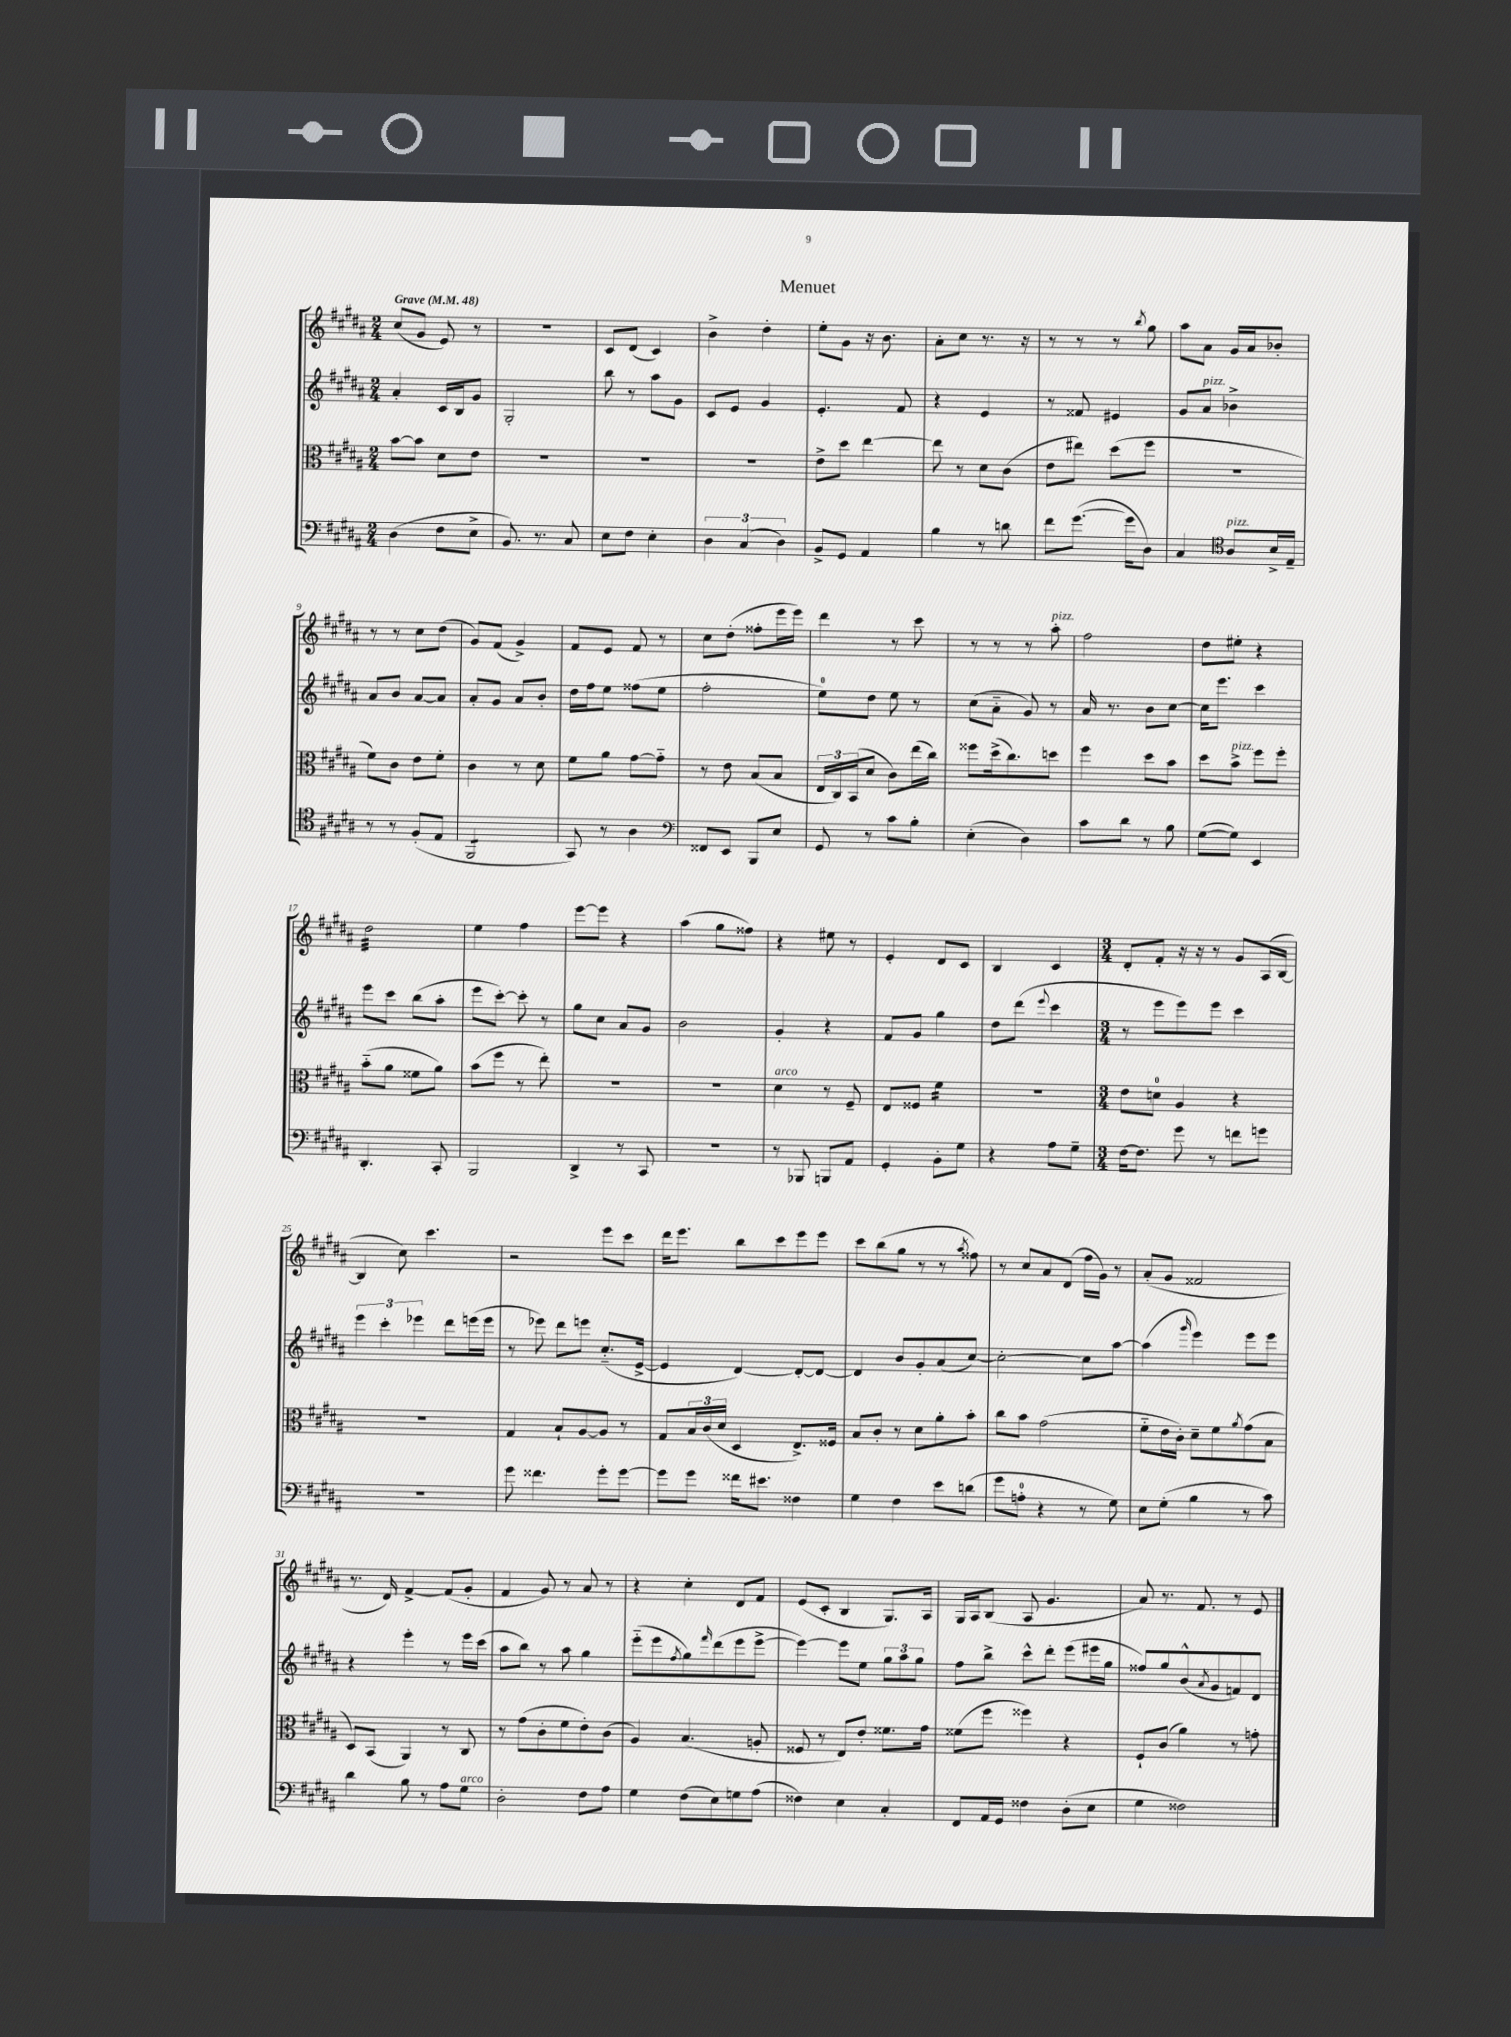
\header { title = "Menuet" }
<<
\new StaffGroup <<
\new Staff = "s0" {
    \clef treble \key b \major \numericTimeSignature \time 2/4 \tempo "Grave" 4 = 48
    cis''8( gis'8 e'8) r8 |
    r2 |
    cis'8 dis'8( cis'4) |
    b'4-> dis''4-. |
    e''8-. gis'8 r16 b'8. |
    ais'8-. cis''8 r8. r16 |
    r8 r8 r8 \acciaccatura { b''8 } gis''8 |
    ais''8 ais'8 gis'16 ais'16 bes'8-. |
    r8 r8 cis''8 dis''8( |
    gis'8) fis'8( gis'4->) |
    fis'8 e'8 fis'8 r8 |
    cis''8 dis''8-.( fisis''8-. e'''16 e'''16) |
    dis'''4 r8 cis'''8 |
    r8 r8 r8 ais''8-.^\markup { \italic "pizz." } |
    fis''2 |
    dis''8 eis''8-. r4 |
    dis''2:32 |
    e''4 fis''4 |
    e'''8~ e'''8 r4 |
    ais''4( gis''8 fisis''8) |
    r4 eis''8 r8 |
    e'4-. dis'8 cis'8 |
    b4 cis'4 |
    \numericTimeSignature \time 3/4 dis'8-. fis'8-. r16 r16 r8 gis'8 ais16( b16~ |
    b4 cis''8) cis'''4. |
    r2 e'''8 cis'''8 |
    dis'''16 e'''8. b''8 cis'''8 e'''8 e'''8 |
    cis'''8 b''8( gis''8 r8 r8 \acciaccatura { ais''8 } fisis''8) |
    r8 cis''8 ais'8 dis'8( fis''16 gis'16) r8 |
    ais'8-.( gis'8 fisis'2 |
    r8. dis'16) fis'4~-> fis'8( gis'8-. |
    fis'4 gis'8) r8 ais'8 r8 |
    r4 cis''4-. dis'8 fis'8 |
    e'8( cis'8-. b4 gis8.) ais16 |
    gis16 ais16 b8( ais8 gis'4. |
    ais'8) r8. fis'8. r8 e'8 \bar "|." |
}
\new Staff = "s1" {
    \clef treble \key b \major \numericTimeSignature \time 2/4
    ais'4-. cis'16 b16 gis'8 |
    gis2-. |
    b''8 r8 ais''8 gis'8 |
    cis'8 e'8 gis'4 |
    e'4.-. fis'8 |
    r4 e'4 |
    r8 fisis'8 eis'4 |
    gis'8 ais'8^\markup { \italic "pizz." } bes'4-> |
    ais'8 b'8 ais'8~ ais'8 |
    ais'8-. gis'8 ais'8 b'8-. |
    dis''16 fis''16 e''8 fisis''8( e''8 |
    fis''2-. |
    e''8-0) dis''8 e''8 r8 |
    cis''8( ais'8-_ gis'8) r8 |
    ais'16 r8. b'8 cis''8~ |
    cis''16 e'''8. cis'''4 |
    e'''8 cis'''8 b''8( ais''8-. |
    e'''8 cis'''8~-.) cis'''8-. r8 |
    gis''8 cis''8 ais'8 gis'8 |
    b'2 |
    gis'4-. r4 |
    fis'8 gis'8 gis''4 |
    dis''8 dis'''8( \appoggiatura { e'''8 } cis'''4 |
    \numericTimeSignature \time 3/4 r8 e'''8 e'''8) e'''8 cis'''4 |
    \tuplet 3/2 { e'''4 cis'''4-. ees'''4 } dis'''8 e'''16( e'''16 |
    r8 ees'''8) dis'''8 e'''8 cis''8.-_( e'16~-> |
    e'4 dis'4~) dis'8~-. dis'8~ |
    dis'4 b'8 gis'8-. ais'8( cis''8~) |
    cis''2~-. cis''8 ais''8~ |
    ais''4( \grace { gis'''16 } e'''4) e'''8 e'''8 |
    r4 e'''4-. r8 e'''16 cis'''16( |
    ais''8 b''8) r8 ais''8 gis''4 |
    e'''8-_( e'''8 \acciaccatura { fis''8 } gis''8) \grace { fis'''16 } dis'''8( e'''8 e'''8~-> |
    e'''4~) e'''8 e''8 \tuplet 3/2 { gis''8 ais''8 gis''8 } |
    fis''8 b''8-> cis'''8-^ dis'''8-. e'''8( eis'''16 gis''16 |
    fisis''8) gis''8 b'8-^( \acciaccatura { ais'8 } gis'8 f'8) dis'8 \bar "|." |
}
\new Staff = "s2" {
    \clef alto \key b \major \numericTimeSignature \time 2/4
    b'8~ b'8 dis'8 e'8 |
    r2 |
    R2 |
    R2 |
    e'8-> dis''8 e''4~ |
    e''8 r8 dis'8 cis'8( |
    e'8 eis''8) dis''8( fis''8 |
    R2 |
    fis'8) cis'8 e'8 fis'8-. |
    cis'4 r8 dis'8 |
    fis'8 ais'8 gis'8~ gis'8-_ |
    r8 e'8 b8( b8 |
    \tuplet 3/2 { e16 cis16) b,16( } dis'8 cis'8) e''16( cis''16) |
    fisis''8 dis''16->( cis''8.) d''8 |
    fis''4 dis''8 b'8 |
    dis''8 b'8->^\markup { \italic "pizz." } fis''8 fis''8-. |
    b'8-_( ais'8 fisis'8 ais'8) |
    b'8( fis''8 r8 e''8-.) |
    R2 |
    R2 |
    dis'4^\markup { \italic "arco" } r8 fis8-- |
    e8 fisis8 fis'4:16 |
    r2 |
    \numericTimeSignature \time 3/4 e'8 d'8-0 ais4 r4 |
    R2. |
    gis4 b8-! ais8~ ais8 r8 |
    gis8 \tuplet 3/2 { b16 cis'16( dis'16 } dis4 e8.->) fisis16 |
    b8 cis'8-. r8 dis'8 ais'8-. b'8-. |
    cis''8 b'8 gis'2( |
    fis'8-_ e'16 cis'16-.) dis'8-- fis'8 \acciaccatura { ais'8 } gis'8( b8 |
    dis8) b,8( ais,4) r8 cis8 |
    r8 gis'8( cis'8-. fis'8 e'8-.) cis'8( |
    ais4) b4.( a8-. |
    fisis8 r8 e8) e'8-. fisis'8. gis'16 |
    fisis'8( fis''8 fisis''4) r4 |
    fis8-! cis'8( ais'4) r8 g'8-. \bar "|." |
}
\new Staff = "s3" {
    \clef bass \key b \major \numericTimeSignature \time 2/4
    dis4( fis8 e8-> |
    b,8.) r8. cis8 |
    e8 fis8 e4-. |
    \tuplet 3/2 { dis4 cis4( dis4) } |
    b,8-> gis,8 ais,4 |
    b4 r8 d'8 |
    fis'8 gis'8.~( gis'16 dis8) |
    cis4 \clef tenor ais8^\markup { \italic "pizz." } b16-> e16-- |
    r8 r8 fis8-.( e8 |
    fis,2:8 |
    gis,8) r8 ais4 |
    \clef bass fisis,8 e,8 b,,8 e8 |
    gis,8 r8 cis'8 b8-. |
    e4-.( dis4) |
    cis'8 dis'8 r8 b8 |
    gis8~( gis8) e,4 |
    dis,4.-. cis,8-. |
    b,,2 |
    dis,4-> r8 cis,8 |
    R2 |
    r8 bes,,8 b,,8 ais,8 |
    gis,4-. b,8-. gis8 |
    r4 ais8 gis8-- |
    \numericTimeSignature \time 3/4 fis16~ fis8. gis'8 r8 f'8 g'8 |
    R2. |
    gis'8 fisis'4. gis'8-. gis'8~ |
    gis'8 gis'8 fisis'16 eis'8. fisis4 |
    gis4 fis4 e'8 d'8( |
    gis'8 a8-0-. r4 r8 gis8) |
    e8 gis8-.( b4 r8 cis'8) |
    dis'4 b8 r8 ais8 gis8^\markup { \italic "arco" } |
    dis2-. fis8 ais8 |
    gis4 fis8( e8) g8 ais8( |
    fisis4) e4 cis4-. |
    fis,8 ais,16 gis,16 fisis4 dis8-.( e8 |
    gis4 fisis2) \bar "|." |
}
>>
>>
